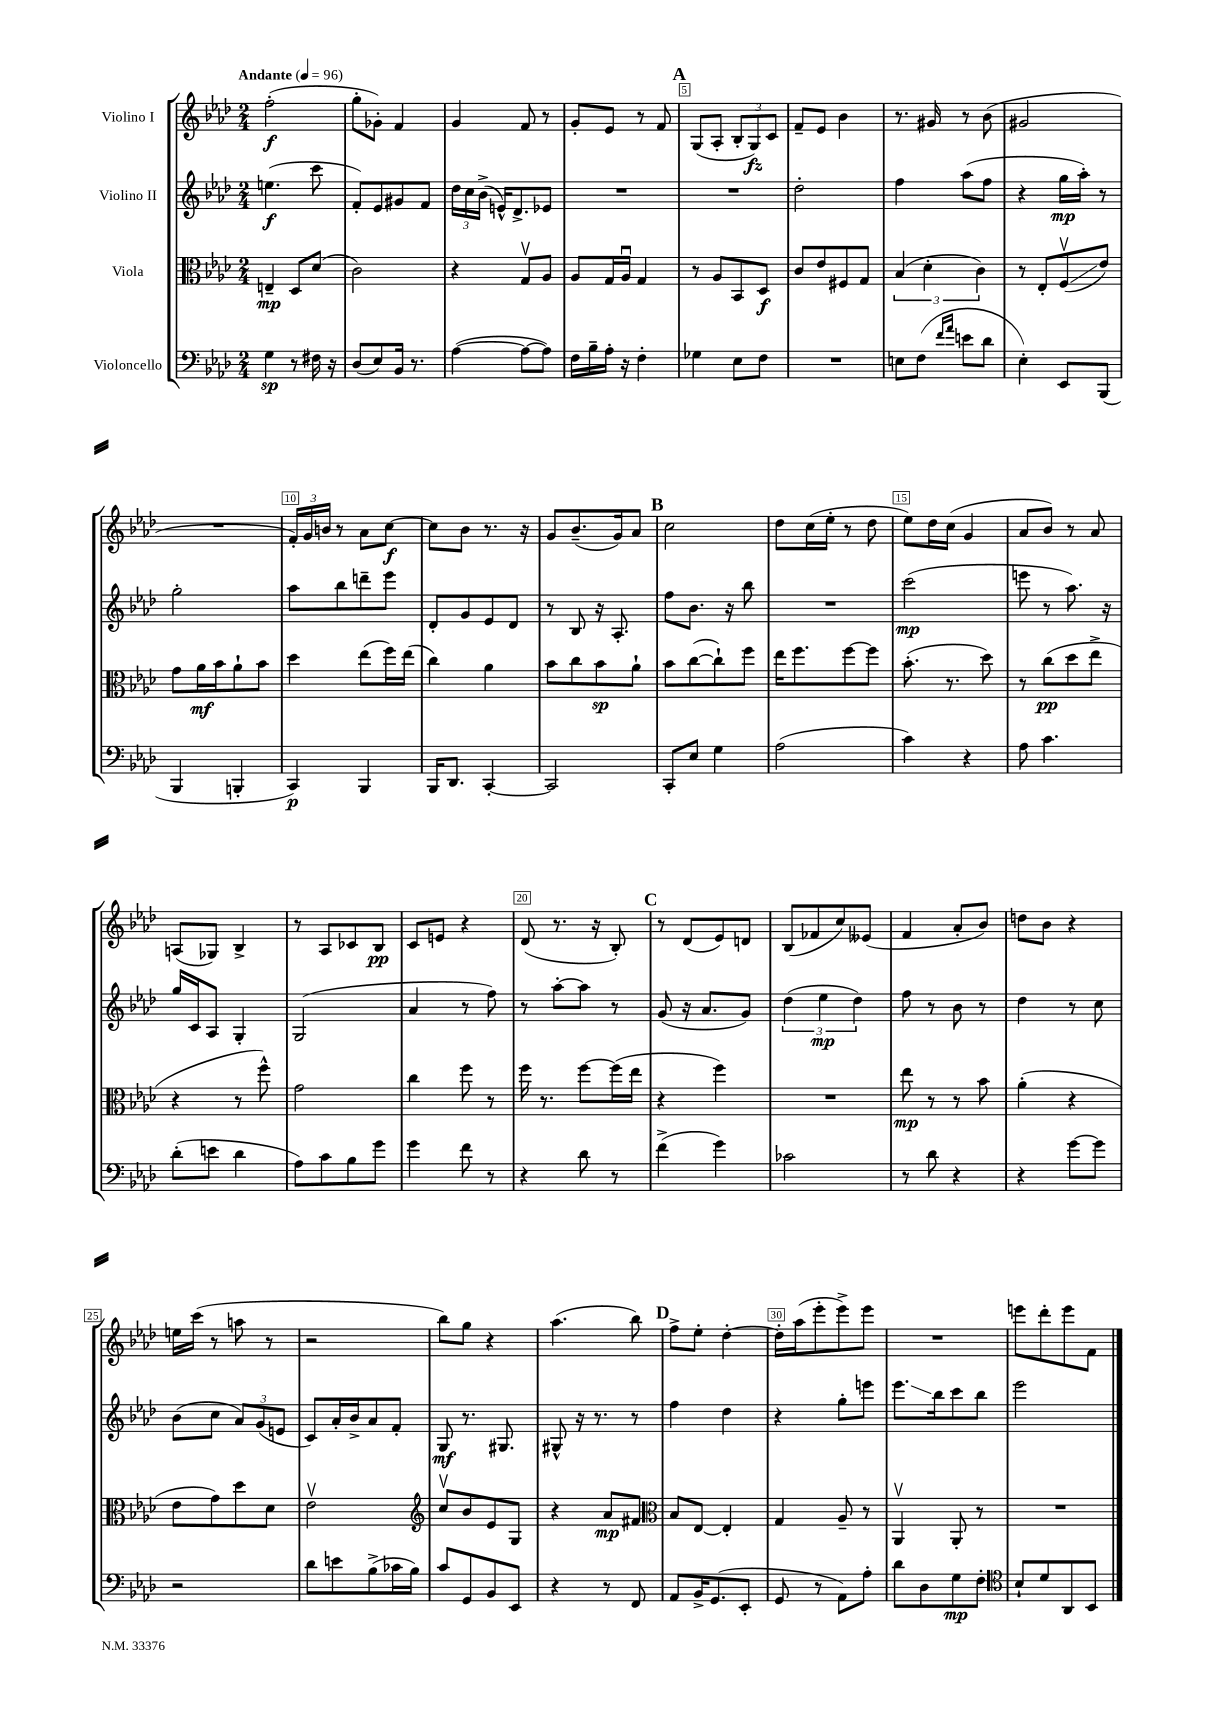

**kern	**kern	**kern	**kern
*staff4	*staff3	*staff2	*staff1
*clefF4	*clefC3	*clefG2	*clefG2
*k[b-e-a-d-]	*k[b-e-a-d-]	*k[b-e-a-d-]	*k[b-e-a-d-]
*M2/4	*M2/4	*M2/4	*M2/4
*MM96	*MM96	*MM96	*MM96
4G	4E~	(4.ee	(2ff'
8r	8D-	.	.
16F#	(8d-	8ccc	.
16r	.	.	.
=	=	=	=
(8D-	2c)	8f')	8gg'
8E-)	.	8e-	8g-')
16BB-	.	8g#	4f
8.r	.	.	.
.	.	8f	.
=	=	=	=
([4A-	4r	24dd-	4g
.	.	24cc	.
.	.	(24b-^	.
.	.	16e^^)	.
.	.	8.d-^	.
8A-_	8Gv	.	8f
8A-])	8A-	8e-	8r
=	=	=	=
16F	8A-	2r	8g'
16B-~	.	.	.
16A-'	16G	.	8e-
16r	16A-u	.	.
4F'	4G	.	8r
.	.	.	8f
=	=	=	=
4G-	8r	2r	(8G
.	8A-	.	8A-'
8E-	8BB-	.	12B-'
.	.	.	12G)
8F	8D-	.	.
.	.	.	12c
=	=	=	=
2r	8c	2dd-'	8f~
.	8e-	.	8e-
.	8F#	.	4b-
.	8G	.	.
=	=	=	=
8E	(6B-	4ff	8.r
(8F	.	.	.
.	6d-'	.	.
.	.	.	16g#
16qqf	.	.	.
16qqa-	.	.	.
8e	.	(8aa-	8r
.	6c)	.	.
8d-	.	8ff	(8b-
=	=	=	=
4E-')	8r	4r	2g#
.	8E-'	.	.
8EE-	(8Fv	16gg	.
.	.	16aa-')	.
(8BBB-	8e-)	8r	.
=	=	=	=
4BBB-	8g	2gg'	2r
.	16a-	.	.
.	16b-	.	.
4BBB'	8a-`	.	.
.	8b-	.	.
=	=	=	=
4CC)	4dd-	8aa-	24f')
.	.	.	24g
.	.	.	24b
.	.	8bb-	8r
4BBB-	(8ee-	8ddd~	8a-
.	16ff)	8eee-	[8cc
.	(16ee-	.	.
=	=	=	=
16BBB-	4cc)	8d-'	8cc]
8.DD-	.	.	.
.	.	8g	8b-
[4CC'	4a-	8e-	8.r
.	.	8d-	.
.	.	.	16r
=	=	=	=
2CC]	8b-	8r	8g
.	8cc	8B-	(8.b-~
.	8b-	16r	.
.	.	8.A-'	16g)
.	8a-`	.	8a-
=	=	=	=
8CC'	8b-	8ff	2cc
8E-	([8cc	8.b-	.
4G	8cc`])	.	.
.	.	16r	.
.	8ff	8bb-	.
=	=	=	=
(2A-	16ee-	2r	8dd-
.	8.ff	.	.
.	.	.	(16cc
.	.	.	16ee-'
.	[8ff	.	8r
.	8ff]	.	8dd-
=	=	=	=
4c)	(8.b-'	(2ccc	8ee-)
.	.	.	16dd-
.	8.r	.	(16cc
4r	.	.	4g
.	8dd-)	.	.
=	=	=	=
8A-	8r	8eee	8a-
4.c	(8cc	8r	8b-)
.	8dd-	8.aa-)	8r
.	8ee-^	.	8a-
.	.	16r	.
=	=	=	=
(8d-'	4r	16gg	(8A
.	.	16c	.
8e	.	8A-	8G-)
4d-	8r	4G'	4B-^
.	8ff^^)	.	.
=	=	=	=
8A-)	2g	(2G	8r
8c	.	.	8A-
8B-	.	.	8c-
8g	.	.	8B-
=	=	=	=
4g	4cc	4a-	8c
.	.	.	8e
8f	8ff	8r	4r
8r	8r	8ff)	.
=	=	=	=
4r	16ff	8r	(8d-
.	8.r	.	.
.	.	[8aa-'	8.r
8d-	[8ff	8aa-]	.
.	.	.	16r
8r	(16ff]	8r	8B-')
.	16ee-	.	.
=	=	=	=
(4f^	4r	(8g	8r
.	.	16r	(8d-
.	.	8.a-	.
4g)	4ff)	.	8e-)
.	.	8g)	8d
=	=	=	=
2c-	2r	(6dd-	(8B-
.	.	.	8f-
.	.	6ee-	.
.	.	.	8cc)
.	.	6dd-)	.
.	.	.	(8e--
=	=	=	=
8r	8ee-	8ff	4f
8d-	8r	8r	.
4r	8r	8b-	8a-'
.	8b-	8r	8b-)
=	=	=	=
4r	(4a-'	4dd-	8dd
.	.	.	8b-
[8g	4r	8r	4r
8g]	.	8cc	.
=	=	=	=
2r	8e-	(8b-	16ee
.	.	.	(16ccc
.	8g)	8cc	8r
.	8dd-	12a-)	8aa
.	.	(12g	.
.	8d-	.	8r
.	.	12e	.
=	=	=	=
8d-	2e-v	8c)	2r
8e	.	16a-'	.
.	.	16b-^	.
(8B-^	.	8a-	.
16c-	.	8f'	.
16B-)	.	.	.
=	=	=	=
*	*clefG2	*	*
8c	8ccv	8G	8bb-)
8GG	8b-	8.r	8gg
8BB-	8e-	.	4r
.	.	8.G#	.
8EE-	8G	.	.
=	=	=	=
4r	4r	8G#^^	(4.aa-
.	.	16r	.
.	.	8.r	.
8r	8a-	.	.
8FF	8f#	8r	8bb-)
=	=	=	=
*	*clefC3	*	*
8AA-	8B-	4ff	8ff^
16BB-^	[8E-	.	8ee-'
(8.GG	.	.	.
.	4E-']	4dd-	[4dd-'
8EE-'	.	.	.
=	=	=	=
8GG	4G	4r	16dd-']
.	.	.	(16aa-
8r	.	.	8eee-'
8AA-)	8A-~	8gg'	8eee-^)
8A-'	8r	8eee	8eee-
=	=	=	=
8d-	4AA-v	8.eee-	2r
8D-	.	.	.
.	.	16bb-	.
8G	8AA-'	8ccc	.
8F'	8r	8bb-	.
=	=	=	=
*clefC4	*	*	*
8B-`	2r	2eee-	8eee
8d-	.	.	8ddd-'
8AA-	.	.	8eee
8BB-	.	.	8f
==	==	==	==
*-	*-	*-	*-
